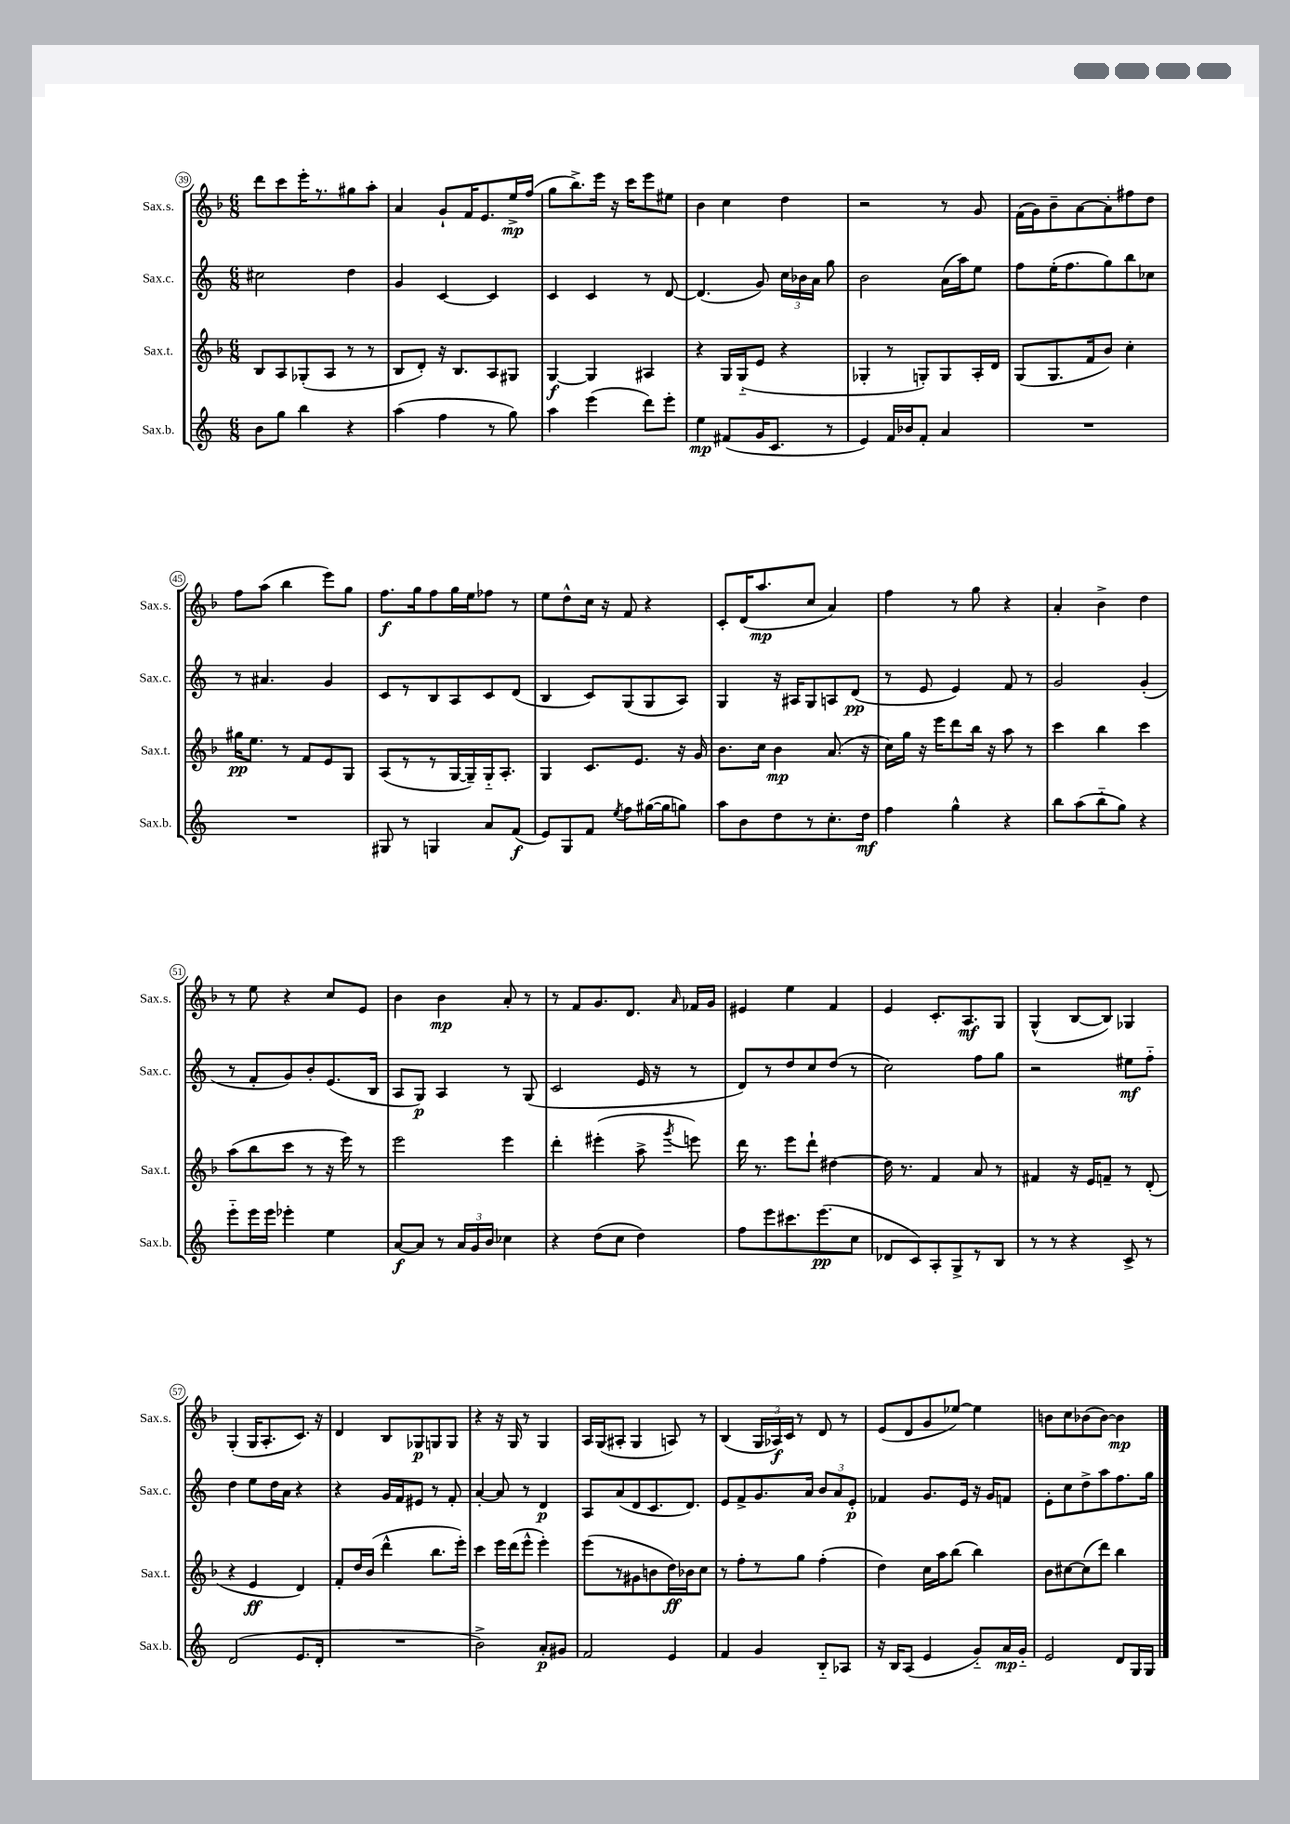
<<
\new StaffGroup <<
\new Staff = "s0" \with { instrumentName = "Sax.s." shortInstrumentName = "Sax.s." } {
    \clef treble \key f \major \numericTimeSignature \time 6/8
    \autoBeamOff d'''8[ c'''8 e'''16-. r8. gis''8 a''8]-. |
    a'4 g'8[-! f'16 e'8. e''16->\mp f''16]( |
    g''8[ bes''8.->) e'''16] r16 c'''16[ e'''8 eis''8] |
    bes'4 c''4 d''4 |
    r2 r8 g'8 |
    f'16[( g'16) bes'8-- a'8~ a'8-. fis''8 d''8] |
    f''8[ a''8]( bes''4 e'''8[) g''8] |
    f''8.[\f g''16 f''8 g''16 e''16 fes''8] r8 |
    e''8[ d''8-^ c''16] r16 f'8 r4 |
    c'8[-. d'16( a''8.\mp c''8] a'4) |
    f''4 r8 g''8 r4 |
    a'4-. bes'4-> d''4 |
    r8 e''8 r4 c''8[ e'8] |
    bes'4 bes'4\mp a'8-. r8 |
    r8 f'8[ g'8. d'8.] \grace { a'16 } fes'16[ g'16] |
    eis'4 e''4 f'4 |
    e'4 c'8.[-. a8.\mf g8] |
    g4-^( bes8[~ bes8]) ges4 |
    g4-.( g16[ a8.-. c'8.]) r16 |
    d'4 bes8[ ges8\p g8 g8] |
    r4 r16 g16 r8 g4 |
    a16[ g16( ais8]-. g4 a8) r8 |
    bes4( \tuplet 3/2 { g16[ aes16\f) c'16] } r8 d'8 r8 |
    e'8[( d'8 g'8 ees''8]~) ees''4 |
    b'8[ c''8 bes'8( bes'8]~) bes'4\mp \bar "|." |
}
\new Staff = "s1" \with { instrumentName = "Sax.c." shortInstrumentName = "Sax.c." } {
    \clef treble \key c \major \numericTimeSignature \time 6/8
    \autoBeamOff cis''2 d''4 |
    g'4 c'4~ c'4 |
    c'4 c'4 r8 d'8~ |
    d'4.( g'8) \tuplet 3/2 { c''16[ bes'16 a'16] } g''8 |
    b'2 a'16[( a''16) e''8] |
    f''8[ e''16-.( f''8. g''8) b''8 ces''8] |
    r8 ais'4. g'4 |
    c'8[ r8 b8 a8 c'8 d'8]( |
    b4 c'8[) g8( g8 a8]) |
    g4 r16 ais16[ g8 a8 d'8]\pp( |
    r8 e'8 e'4) f'8 r8 |
    g'2 g'4-.( |
    r8 f'8[-. g'8) b'8-. e'8.( b16] |
    a8[ g8]\p) a4 r8 g8( |
    c'2 e'16 r16 r8 |
    d'8[) r8 d''8 c''8 d''8]( r8 |
    c''2) f''8[ g''8] |
    r2 eis''8[\mf f''8]-_ |
    d''4 e''8[ d''16 a'16] r4 |
    r4 g'16[ f'16 eis'8] r8 f'8-. |
    a'4~-. a'8 r8 d'4\p |
    a8[ a'8( d'8 c'8. d'8.]) |
    e'8[ f'8-> g'8. a'16] \tuplet 3/2 { b'8[ a'8 e'8]-.\p } |
    fes'4 g'8.[ e'16] r16 g'16[ f'8] |
    e'8[-. c''8 d''8-> a''8 f''8. g''16] \bar "|." |
}
\new Staff = "s2" \with { instrumentName = "Sax.t." shortInstrumentName = "Sax.t." } {
    \clef treble \key f \major \numericTimeSignature \time 6/8
    \autoBeamOff bes8[ a8 ges8-.( a8] r8 r8 |
    bes8[ d'8]-.) r16 bes8.[ a8 gis8] |
    g4~\f g4 ais4 |
    r4 g16[ g16-_( e'8] r4 |
    ges4-. r8 g8[-.) g8 a16-. d'16] |
    g8[( g8. f'16 bes'8]) c''4-. |
    gis''16[\pp e''8.] r8 f'8[ e'8 g8] |
    a8[( r8 r8 g16~ g16--) g16-_ a8.]-. |
    g4 c'8.[ e'8.] r16 g'16 |
    bes'8.[ c''16] bes'4\mp a'8.( r16 |
    c''16[) g''16] r16 e'''16[ d'''8 bes''16] r16 a''8 r8 |
    c'''4 bes''4 c'''4 |
    a''8[( bes''8 c'''8] r8 r16 e'''16) r8 |
    e'''2 e'''4 |
    d'''4-. eis'''4-.( a''8-> \acciaccatura { g'''8 } e'''8) |
    d'''16 r8. e'''8[ d'''8]-! dis''4~ |
    dis''16 r8. f'4 a'8 r8 |
    fis'4 r16 e'16[ f'8]-- r8 d'8-.( |
    r4 e'4\ff d'4) |
    f'8[-. d''16 bes'16]( d'''4-^ bes''8.[ e'''16]-.) |
    c'''4 e'''16[ d'''16( e'''8]-^ e'''4-.) |
    e'''8[( r8 gis'8 b'8 d''16\ff) bes'16 c''8] |
    r8 f''8[-. r8 g''8] f''4-.( |
    d''4) c''16[ a''16 bes''8]( bes''4) |
    bes'8[ cis''8~ cis''8( d'''8]) bes''4 \bar "|." |
}
\new Staff = "s3" \with { instrumentName = "Sax.b." shortInstrumentName = "Sax.b." } {
    \clef treble \key c \major \numericTimeSignature \time 6/8
    \autoBeamOff b'8[ g''8] b''4 r4 |
    a''4( f''4 r8 g''8) |
    a''4 e'''4( d'''8[) e'''8]-. |
    e''4\mp fis'8[( g'16 c'8.] r8 |
    e'4) f'16[ bes'16 f'8]-. a'4 |
    R2. |
    R2. |
    gis8 r8 g4 a'8[ f'8]\f( |
    e'8[) g8 f'8] \acciaccatura { e''8 } f''8[ gis''16~( gis''16 g''8]) |
    a''8[ b'8 d''8 r8 c''8.-. d''16]\mf |
    f''4 g''4-^ r4 |
    b''8[ a''8( b''8-_ g''8]) r4 |
    e'''8[-_ e'''16 e'''16] ees'''4-. e''4 |
    a'8[~\f a'8] r8 \tuplet 3/2 { a'16[ g'16 b'16] } ces''4 |
    r4 d''8[( c''8] d''4) |
    f''8[ e'''8 cis'''8. e'''8.\pp( c''8] |
    des'8[ c'8) a8-. g8-> r8 b8] |
    r8 r8 r4 c'8-> r8 |
    d'2( e'8.[ d'16]-. |
    R2. |
    b'2->) a'8[-.\p gis'8] |
    f'2 e'4 |
    f'4 g'4 b8[-_ aes8] |
    r16 b16[ a8]( e'4 g'8[-_) a'16\mp g'16]-_ |
    e'2 d'8[ g16 g16] \bar "|." |
}
>>
>>
\layout { \context { \Score currentBarNumber = #39 \override BarNumber.stencil = #(make-stencil-circler 0.1 0.3 ly:text-interface::print) } }
